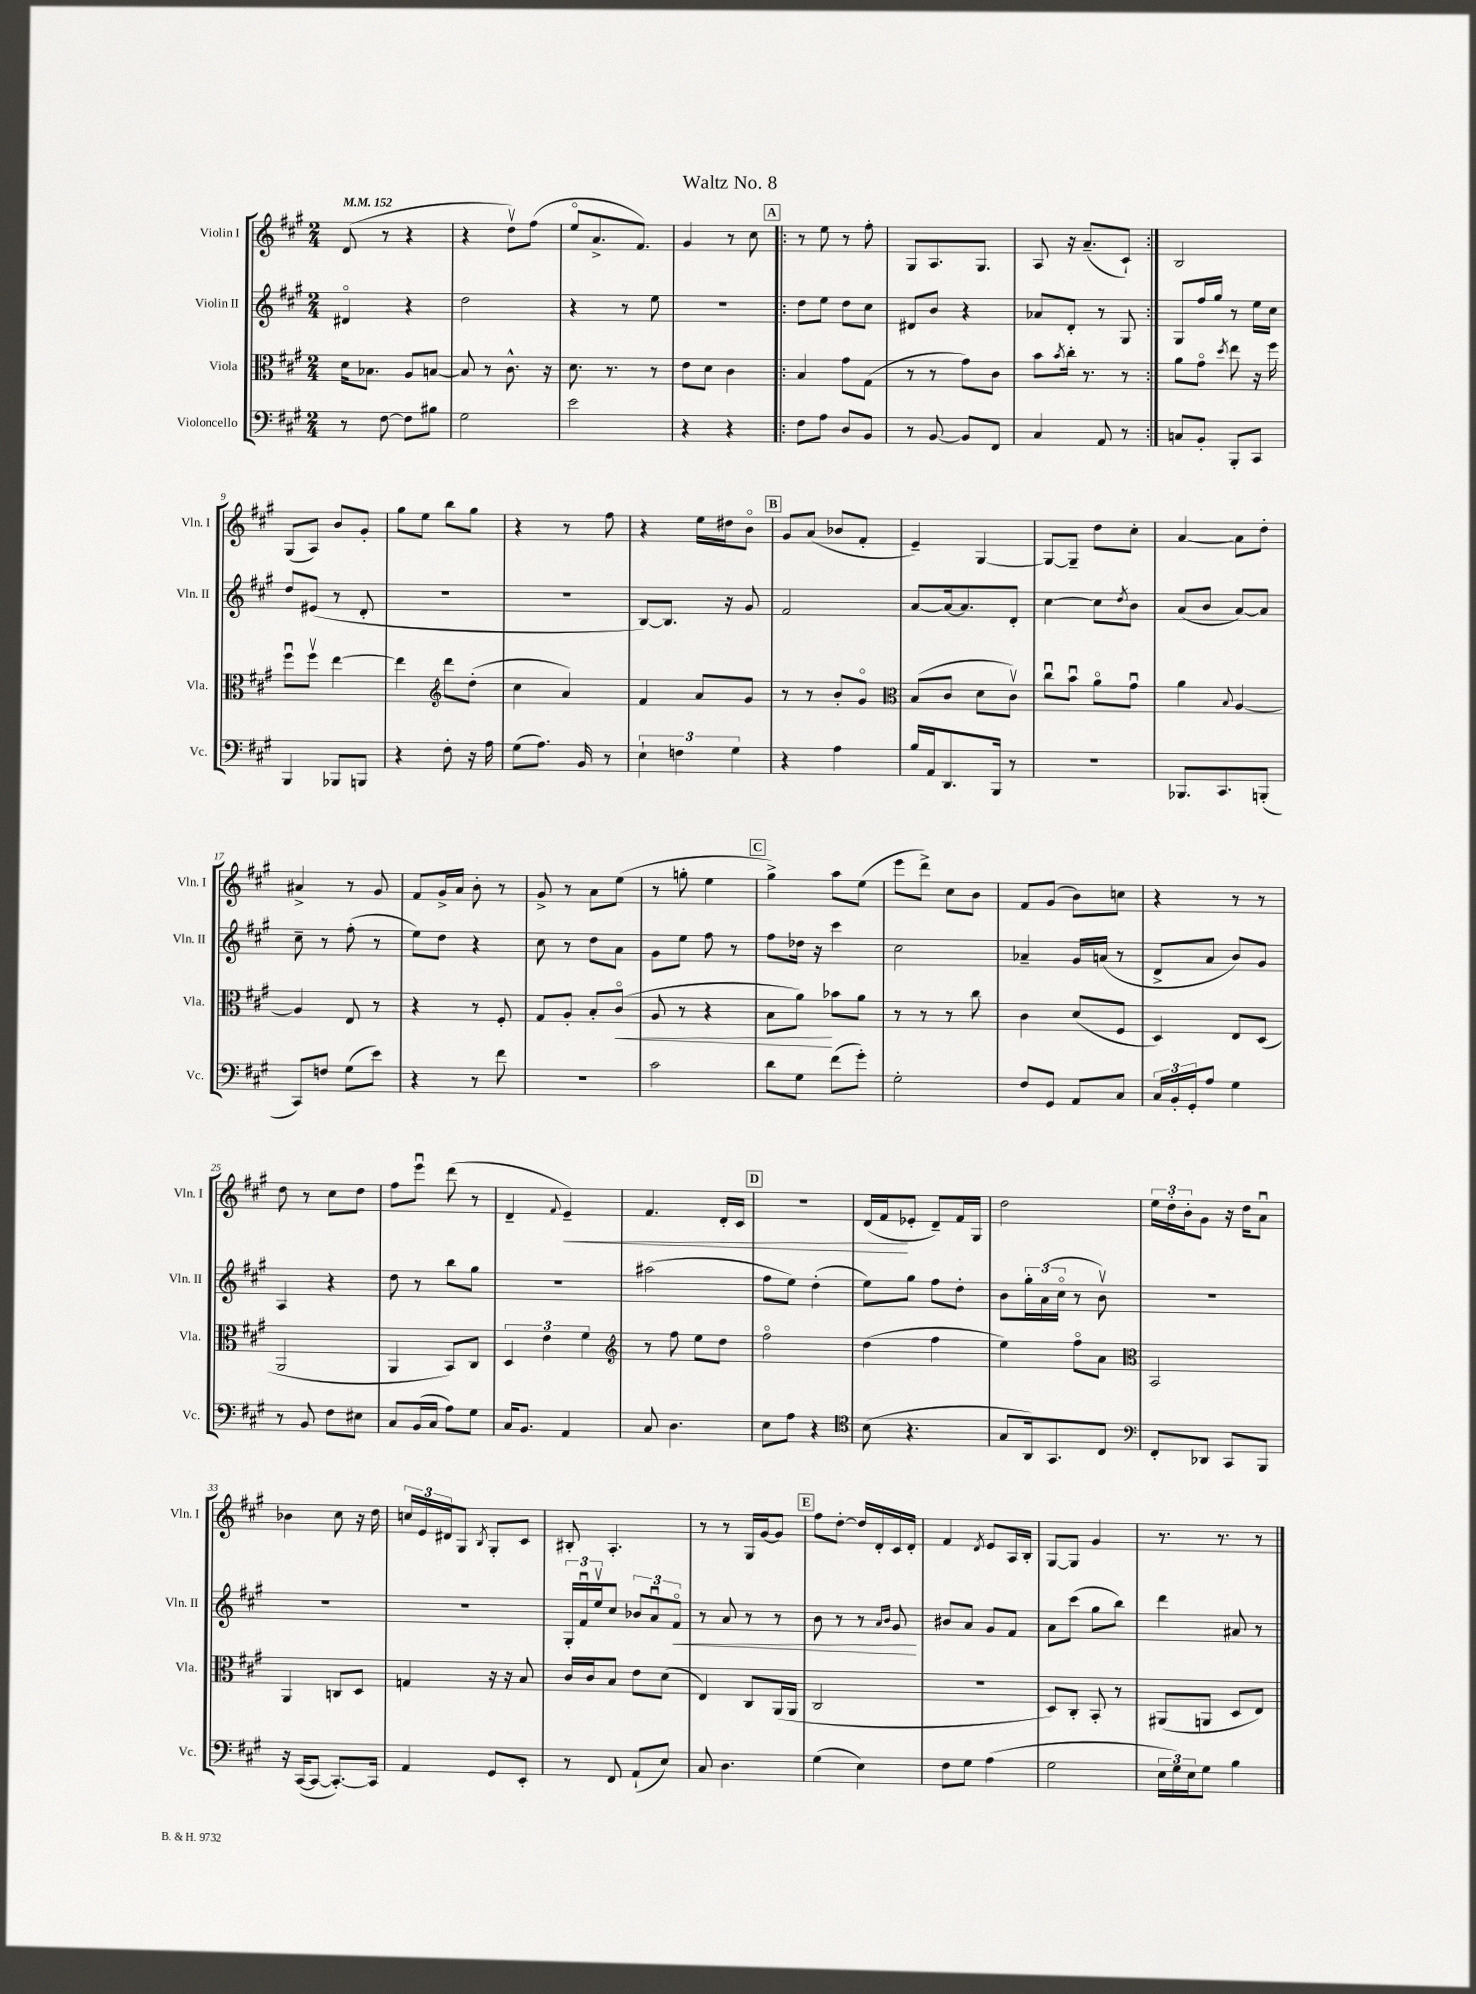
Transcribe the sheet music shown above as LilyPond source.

\header { title = "Waltz No. 8" }
<<
\new StaffGroup <<
\new Staff = "s0" \with { instrumentName = "Violin I" shortInstrumentName = "Vln. I" } {
    \clef treble \key a \major \numericTimeSignature \time 2/4 \tempo 4 = 152
    d'8( r8 r4 |
    r4 d''8\upbow) fis''8( |
    e''8\flageolet a'8.-> fis'8.) |
    gis'4 r8 cis''8 |
    \repeat volta 2 { \mark \markup { \box "A" } r8 e''8 r8 fis''8-. |
    gis8 a8. gis8. |
    a8 r16 a'8.--( cis'8-!) | }
    b2 |
    gis8( a8) b'8 gis'8-. |
    gis''8 e''8 b''8 gis''8 |
    r4 r8 fis''8 |
    r4 e''16 dis''16 b'8\flageolet |
    \mark \markup { \box "B" } gis'8 a'8( bes'8 fis'8-. |
    e'4--) gis4~ |
    gis8~ gis8-- d''8 cis''8-. |
    a'4~ a'8 d''8-. |
    ais'4-> r8 gis'8 |
    fis'8 gis'16-> a'16 b'8-. r8 |
    gis'8-> r8 a'8 e''8( |
    r8 g''8-. e''4 |
    \mark \markup { \box "C" } gis''4->) a''8 e''8( |
    e'''8 d'''8->) cis''8 b'8 |
    fis'8 gis'8( b'8) c''8 |
    r4 r8 r8 |
    d''8 r8 cis''8 d''8 |
    fis''8 e'''8\downbow d'''8( r8 |
    d'4-- \appoggiatura { fis'8 } e'4--\<) |
    fis'4. d'16-. cis'16 |
    \mark \markup { \box "D" } R2 |
    d'16( fis'16\! ees'8-. d'8--) fis'16 gis16 |
    d''2 |
    \tuplet 3/2 { e''16 d''16-. b'16-. } gis'8 r16 d''16 a'8\downbow |
    bes'4 cis''8 r16 d''16 |
    \tuplet 3/2 { c''16 e'16 dis'16 } gis8 \acciaccatura { b8 } gis8-. cis'8 |
    bis8-. a4.-. |
    r8 r8 gis16 gis'16~ gis'8 |
    \mark \markup { \box "E" } fis''8 d''8~-. d''16 d'16-. cis'16 d'16-. |
    fis'4 \acciaccatura { d'8 } e'8 a16 b16-. |
    gis8~ gis8 gis'4 |
    r8. r8. r8 \bar "|." |
}
\new Staff = "s1" \with { instrumentName = "Violin II" shortInstrumentName = "Vln. II" } {
    \clef treble \key a \major \numericTimeSignature \time 2/4
    dis'4\flageolet r4 |
    d''2 |
    r4 r8 e''8 |
    r2 |
    \repeat volta 2 { \mark \markup { \box "A" } d''8 e''8 d''8 cis''8 |
    dis'8 b'8 r4 |
    aes'8 d'8-. r8 gis8 | }
    gis8 fis''16 gis''16 r8 e''16 cis''16 |
    d''8 eis'8( r8 d'8-. |
    R2 |
    r2 |
    b8~) b8. r16 gis'8 |
    \mark \markup { \box "B" } fis'2 |
    a'8~ a'16~ a'8. d'8-. |
    cis''4~ cis''8 \acciaccatura { d''8 } b'8 |
    a'8( b'8 a'8~) a'8 |
    cis''8-- r8 fis''8-.( r8 |
    e''8) d''8 r4 |
    cis''8 r8 d''8 a'8 |
    gis'8 e''8 fis''8 r8 |
    \mark \markup { \box "C" } fis''8 des''16 r16 cis'''4 |
    cis''2 |
    aes'4-- gis'16 a'16( r8 |
    d'8-> a'8 b'8) gis'8 |
    a4 r4 |
    d''8 r8 b''8 gis''8 |
    R2 |
    ais''2( |
    \mark \markup { \box "D" } fis''8 e''8) d''4-.( |
    e''8) gis''8 fis''8 d''8-. |
    b'8 \tuplet 3/2 { gis''16-. a'16( cis''16\flageolet } r8 b'8\upbow) |
    R2 |
    R2 |
    R2 |
    \tuplet 3/2 { gis16-. fis'16\downbow e''16\upbow } cis''8 \tuplet 3/2 { bes'8 a'8\downbow fis'8\flageolet\< } |
    r8 a'8 r8 r8 |
    \mark \markup { \box "E" } b'8 r8 r8 \grace { a'16 b'16 } gis'8\! |
    bis'8 a'8 gis'8 fis'8 |
    a'8 cis'''8( gis''8 b''8) |
    d'''4 ais'8 r8 \bar "|." |
}
\new Staff = "s2" \with { instrumentName = "Viola" shortInstrumentName = "Vla." } {
    \clef alto \key a \major \numericTimeSignature \time 2/4
    d'16 bes8. a8 b8~ |
    b8 r8 cis'8.-^ r16 |
    d'8. r8. r8 |
    e'8 d'8 cis'4 |
    \repeat volta 2 { \mark \markup { \box "A" } b4 gis'8 gis8( |
    r8 r8 gis'8) cis'8 |
    b'8 \acciaccatura { b'8 } cis''16-. r8. r8 | }
    a'8 gis'8\flageolet \acciaccatura { d''8 } e''8 r16 fis''16 |
    fis''8\downbow fis''8\upbow e''4~ |
    e''4 \clef treble d'''8 d''8-.( |
    cis''4 a'4) |
    fis'4 a'8 gis'8 |
    \mark \markup { \box "B" } r8 r8 b'8-. gis'8\flageolet |
    \clef alto b8( cis'8 d'8 cis'8\upbow) |
    cis''8\downbow b'8\downbow a'8\flageolet gis'8\downbow |
    a'4 \appoggiatura { b8 } a4~ |
    a4 e8 r8 |
    r4 r8 fis8-. |
    gis8 a8-. b8-. cis'8\flageolet\<( |
    a8 r8 r4 |
    \mark \markup { \box "C" } b8 a'8\!) bes'8 a'8 |
    r8 r8 r8 cis''8 |
    cis'4 d'8( fis8 |
    d4) e8 d8( |
    a,2 |
    a,4 b,8) cis8 |
    \tuplet 3/2 { d4 e'4 fis'4 } |
    \clef treble r8 fis''8 e''8 d''8 |
    \mark \markup { \box "D" } fis''2\flageolet |
    d''4( fis''4 |
    e''4) fis''8\flageolet a'8 |
    \clef alto b,2 |
    a,4 c8 d8 |
    g4 r16 r16 b8 |
    cis'16 cis'16 b8 e'8 d'8( |
    e4) cis8 a,16( a,16 |
    \mark \markup { \box "E" } cis2 |
    r2 |
    d8) cis8-. b,8-. r8 |
    ais,8( a,8 d8 e8) \bar "|." |
}
\new Staff = "s3" \with { instrumentName = "Violoncello" shortInstrumentName = "Vc." } {
    \clef bass \key a \major \numericTimeSignature \time 2/4
    r8 fis8~ fis8 bis8 |
    gis2 |
    e'2 |
    r4 r4 |
    \repeat volta 2 { \mark \markup { \box "A" } fis8 a8 d8 b,8 |
    r8 b,8~ b,8 fis,8 |
    cis4 a,8 r8 | }
    c8 b,8-. b,,8-. cis,8 |
    b,,4 bes,,8 b,,8 |
    r4 fis8-. r16 a16 |
    gis8( a8.) b,16 r8 |
    \tuplet 3/2 { e4-! f4 gis4 } |
    \mark \markup { \box "B" } r4 a4 |
    b16 a,16 d,8. b,,16 r8 |
    R2 |
    bes,,8. cis,8. b,,8-.( |
    cis,8) f8 gis8( e'8) |
    r4 r8 fis'8 |
    R2 |
    cis'2 |
    \mark \markup { \box "C" } d'8 gis8 fis'8( gis'8-.) |
    gis2-. |
    fis8 gis,8 a,8 cis8 |
    \tuplet 3/2 { cis16 b,16-. gis,16-. } a8 gis4 |
    r8 b,8 fis8 eis8 |
    cis8 b,16( cis16 a8) gis8 |
    cis16 b,8. a,4 |
    cis8 d4. |
    \mark \markup { \box "D" } e8 a8 r4 |
    \clef tenor b8( r4. |
    gis8 a,16) gis,8. cis8 |
    \clef bass fis,8-. des,8 cis,8 b,,8 |
    r16 cis,16~( cis,8~ cis,8.~-.) cis,16 |
    a,4 gis,8 e,8-. |
    r8 fis,8 a,8-!( e8) |
    cis8 d4. |
    \mark \markup { \box "E" } gis4( e4) |
    fis8 gis8 a4( |
    gis2 |
    \tuplet 3/2 { e16 gis16) e16 } gis8 b4 \bar "|." |
}
>>
>>
